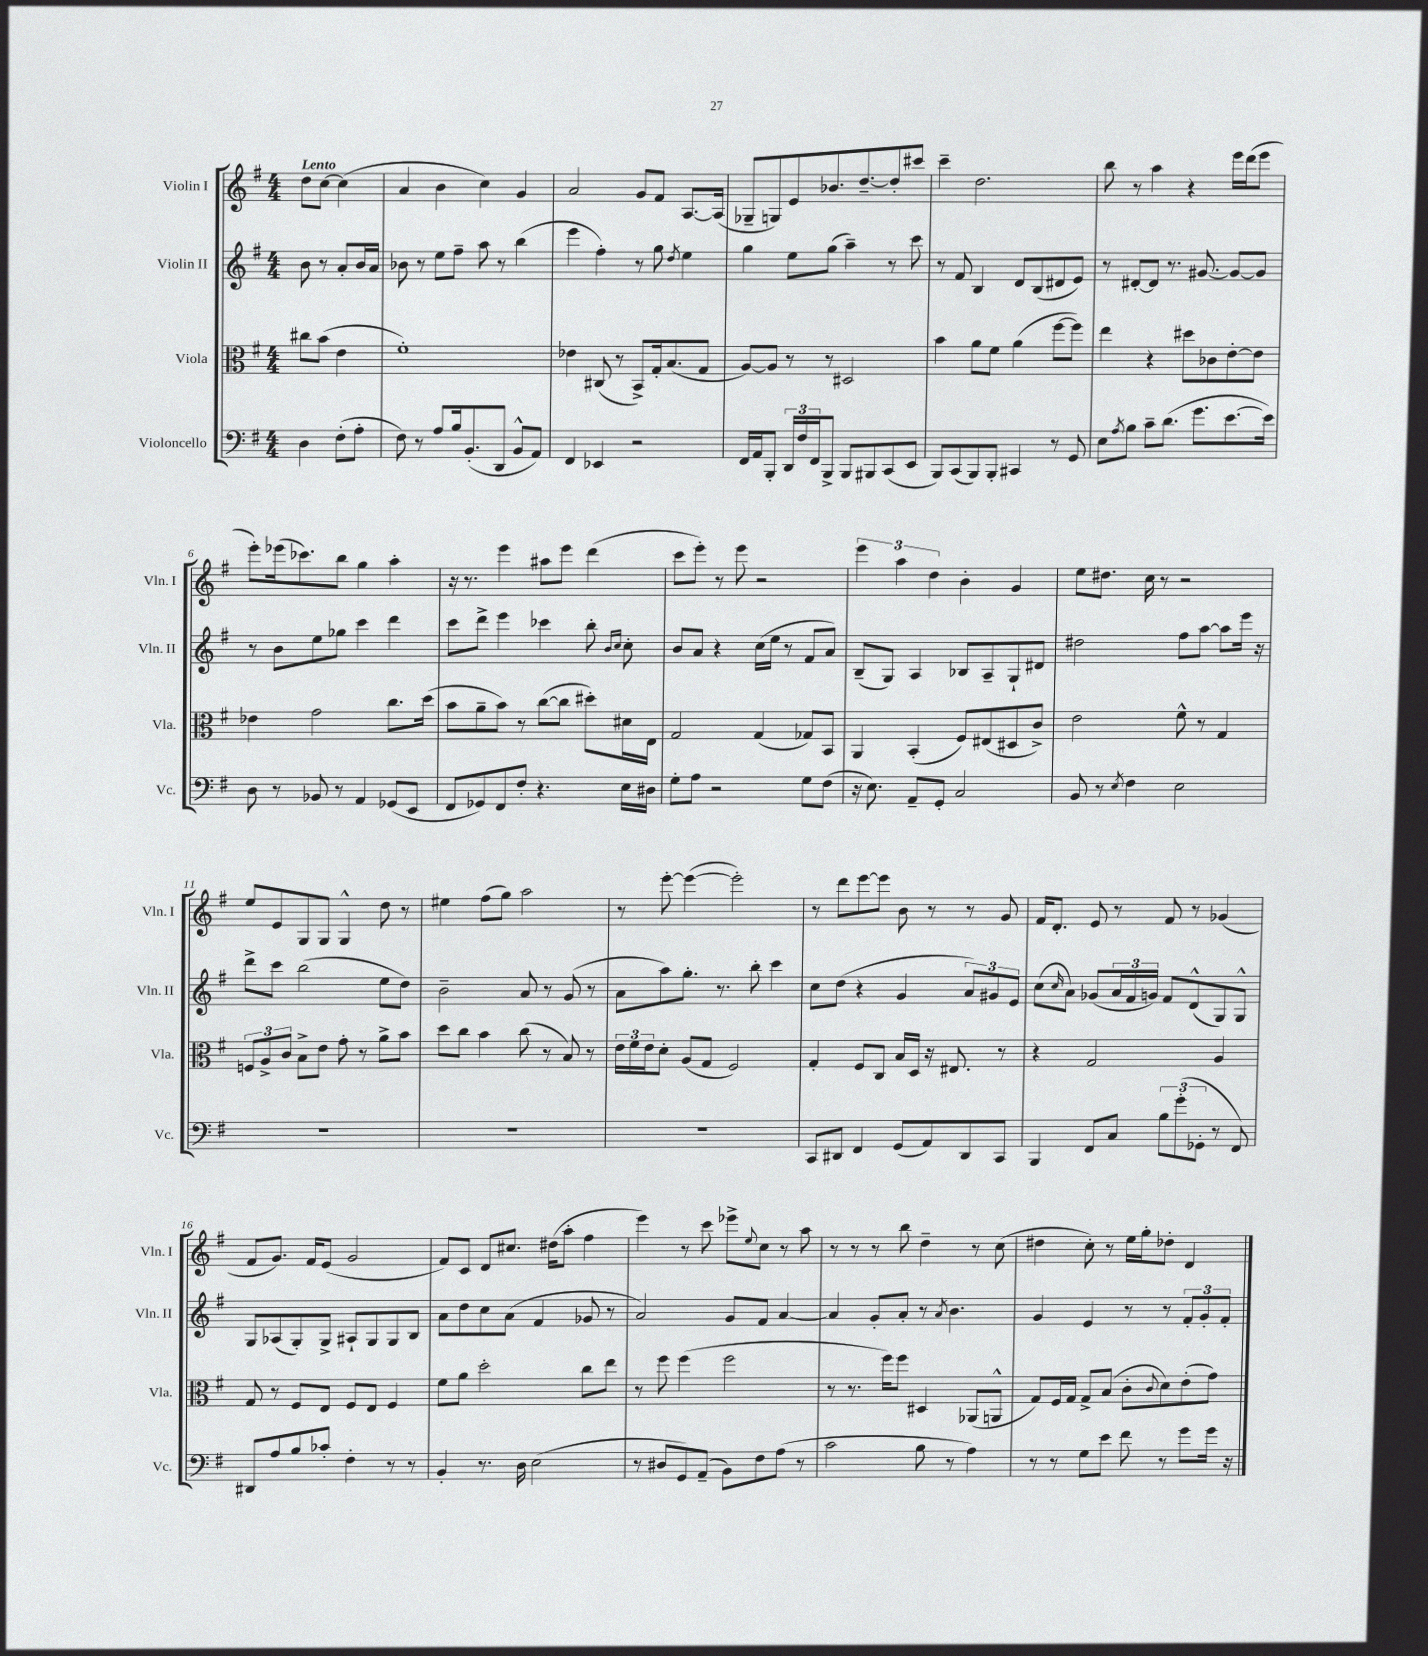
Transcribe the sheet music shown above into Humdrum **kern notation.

**kern	**kern	**kern	**kern
*staff4	*staff3	*staff2	*staff1
*clefF4	*clefC3	*clefG2	*clefG2
*k[f#]	*k[f#]	*k[f#]	*k[f#]
*M4/4	*M4/4	*M4/4	*M4/4
4D\	8cc#\L	8b\	8dd\L
.	(8b\J	8r	[8cc\J
(8F#'\L	4e\	8a'/L	(4cc\]
8A'\J	.	16b/L	.
.	.	16a/JJ	.
=	=	=	=
8F#\)	1f#')	8b-\	4a/
8r	.	8r	.
8A/L	.	8ee\L	4b\
16B/k	.	8ff#~\J	.
(8.BB'/	.	.	.
.	.	8aa\	4cc\)
8DD/J	.	8r	.
8BB^^/L	.	(4bb\	4g/
8AA/J)	.	.	.
=	=	=	=
4FF#/	4e-\	4eee\	2a/
4EE-/	(8C#/	4ff#'\)	.
.	8r	.	.
2r	8BB^/L)	8r	8g/L
.	16G'/k	8gg\	8f#/J
.	(8.B/	.	.
.	.	8qdd/	.
.	.	4ee\	[8.A/L
.	8G/J	.	.
.	.	.	(16A/]Jk
=	=	=	=
16FF#/LL	[8A/L)	4gg\	8G-~/L
16AA/J	.	.	.
8BBB'/J	8A/]J	.	8G/)
24DD/LL	8r	8ee\L	8e/
24F#/	.	.	.
24FF#/J	.	.	.
8BBB^/J	8r	(8gg\J	8.b-/
8BBB/L	2D#/	4aa~\)	.
.	.	.	[8.dd~/
8BBB#/	.	.	.
(8CC/	.	8r	8dd'/]
8EE/J	.	8ccc\	8ccc#/J
=	=	=	=
8BBB/L)	4b\	8r	4ccc~\
(8CC/	.	8f#/	.
8BBB/)	8a\L	4B/	2.dd\
8BBB'/J	8f#\J	.	.
4CC#/	(4a\	8d/L	.
.	.	(8B/	.
8r	[8ff#\L	8d#/	.
8GG/	8ff#\]J)	8e/J)	.
=	=	=	=
8E\L	4ee\	8r	8bb\
8qA/	.	.	.
8B\J	.	[8d#'/L	8r
8c~\L	4r	8d#/]J	4aa\
(8.d\J	.	8.r	.
.	8dd#\L	.	4r
8.g\L	.	[8.g#/	.
.	8c-\	.	.
[8.e\	[8e'\	8g#/_L	16eee\LL
.	.	.	(16ddd\J
.	8e\]J	8g#/]J	8eee\J
16e\]Jk)	.	.	.
=	=	=	=
8D\	4e-\	8r	8eee'\L)
8r	.	8b\L	(16eee-\k
.	.	.	8.ccc-\)
8BB-/	2g\	8ee\	.
8r	.	8gg-\J	8bb\J
4AA/	.	4ccc\	4gg\
(8GG-/L	8.cc\L	4ddd\	4aa'\
8EE/J	.	.	.
.	(16dd\Jk	.	.
=	=	=	=
8FF#/L	8b\L	8ccc\L	16r
.	.	.	8.r
8GG-/)	8a~\	8ddd^\J	.
8FF#/	8b\J)	4eee\	4eee\
8F#'/J	8r	.	.
4.r	([8cc\L	4ccc-\	8aa#\L
.	8cc\]J	.	8eee\J
.	8dd#'\L)	8bb'\	(4ddd\
.	.	16qqb/LL	.
.	.	16qqcc/JJ	.
16E\LL	16d#\L	8cc'\	.
16D#\JJ	16E\JJ	.	.
=	=	=	=
8G'\L	2G/	8b/L	8ccc\L
8A\J	.	8a/J	8eee'\J)
2r	.	4r	8r
.	.	.	8eee\
.	(4G/	(16cc\LL	2r
.	.	16ee\JJ	.
.	.	8r	.
8G\L	8G-/L)	8f#/L	.
(8F#\J	8BB/J	8a/J)	.
=	=	=	=
16r	4AA/	(8B~/L	6eee\
8.E\)	.	.	.
.	.	8G/J)	.
.	.	.	6aa\
8AA~/L	(4BB'/	4A/	.
.	.	.	6dd\
8GG'/J	.	.	.
2C/	8F#/L)	8B-/L	4b'\
.	(8E#/	8A~/	.
.	8D#/	8G`/	4g/
.	8c^/J)	8d#/J	.
=	=	=	=
8BB/	2e\	2dd#\	8ee\L
8r	.	.	8.dd#\J
8qE/	.	.	.
4F#\	.	.	.
.	.	.	16cc\
.	.	.	8r
2E\	8f#^^\	8ff#\L	2r
.	8r	[8aa\J	.
.	4G/	8aa\]L	.
.	.	16eee\Jk	.
.	.	16r	.
=	=	=	=
1r	12F/L	8ddd^\L	8ee/L
.	12A^/	.	.
.	.	8ccc\J	8e/
.	12c/J	.	.
.	8B^\L	(2bb\	8G/
.	8e\J	.	8G/J
.	8g'\	.	4G^^/
.	8r	.	.
.	8a^\L	8ee\L	8dd\
.	8b\J	8dd\J)	8r
=	=	=	=
1r	8dd\L	2b~\	4ee#\
.	8cc\J	.	.
.	4b\	.	(8ff#\L
.	.	.	8gg\J)
.	(8cc\	8a/	2aa\
.	8r	8r	.
.	8B/)	(8g/	.
.	8r	8r	.
=	=	=	=
1r	24e\LL	8a\L	8r
.	24f#\	.	.
.	24e\J	.	.
.	8d'\J	8aa\)	[8eee'\
.	(8A/L	8.gg'\J	(4eee\_
.	8G/J	.	.
.	.	8.r	.
.	2F#/)	.	2eee'\])
.	.	8bb'\	.
.	.	4ccc\	.
=	=	=	=
8CC/L	4G'/	8cc\L	8r
8DD#/J	.	(8dd\J	8ddd\L
4FF#/	8F#/L	4r	[8eee\
.	8C/J	.	8eee\]J
(8GG/L	16B/LL	4g/	8b\
.	16D/JJ	.	.
8AA/)	16r	.	8r
.	8.E#/	.	.
8DD#/	.	12a/L)	8r
.	.	12g#/	.
8CC/J	8r	.	8g/
.	.	12e/J	.
=	=	=	=
4BBB/	4r	(8cc\L	16f#/LK
.	.	.	8.d'/J
.	.	16qqcc/	.
.	.	8a\J)	.
8FF#/L	2G/	(8g-/L	8e/
8C/J	.	24a/L	8r
.	.	24f#/	.
.	.	24g/JJ)	.
12B\L	.	8f#/L	8f#/
(12g'\	.	.	.
.	.	(8d^^/	8r
12GG-'\J	.	.	.
8r	4A/	8G/)	(4g-/
8FF#/)	.	8G^^/J	.
=	=	=	=
8DD#/L	8G/	8G/L	8f#/L
8A/	8r	(8A-/	8.g/J)
8B/	8F#/L	8G'/)	.
.	.	.	16f#/LK
8c-'/J	8E/J	8G^/J	(8e/J
4F#'\	8F#/L	8A#`/L	2g/
.	8E/J	8G/	.
8r	4F#/	8G/	.
8r	.	8B/J	.
=	=	=	=
4BB'/	8f#\L	8a\L	8f#/L)
.	8a\J	8dd\	8c/J
8.r	2dd'\	8cc\	8d/L
.	.	(8a\J	8.cc#/J
16D\	.	.	.
(2E\	.	4f#/	.
.	.	.	(16dd#\LK
.	.	.	8aa'\J
.	8cc\L	8g-/	4ff#\
.	8ee\J	8r	.
=	=	=	=
8r	8r	2a/)	4eee\)
8D#/L	8ff#\	.	.
8GG/)	(4ff#\	.	8r
(8AA~/J	.	.	8ccc\
8BB\L)	2ff#\	8g/L	8eee-^\L
.	.	.	8qqee/
8F#\	.	8f#/J	8cc\J
(8A\J	.	[4a/	8r
8r	.	.	8aa\
=	=	=	=
2c\	8r	4a/]	8r
.	8.r	.	8r
.	.	8g'/L	8r
.	16ff#\LK)	.	.
.	8ff#\J	8a'/J	8bb\
8B\	4D#/	8r	4dd~\
.	.	8qa/	.
8r	.	4.b\	.
4A\)	(8AA-/L	.	8r
.	8AA^^/J	.	(8cc\
=	=	=	=
8r	8G/L)	4g/	4dd#\
8r	16F#/L	.	.
.	16G/JJ	.	.
8G\L	8G^/L	4e/	8cc'\)
8e\J	(8B/J	.	8r
8f#\	8c'\L	8r	16ee\LL
.	.	.	16gg'\J
.	8qqc/	.	.
8r	8d\)	8r	8dd-'\J
8g\L	(8e'\	12f#'/L	4d/
.	.	12g'/	.
16g\Jk	8g\J)	.	.
.	.	12f#'/J	.
16r	.	.	.
==	==	==	==
*-	*-	*-	*-
